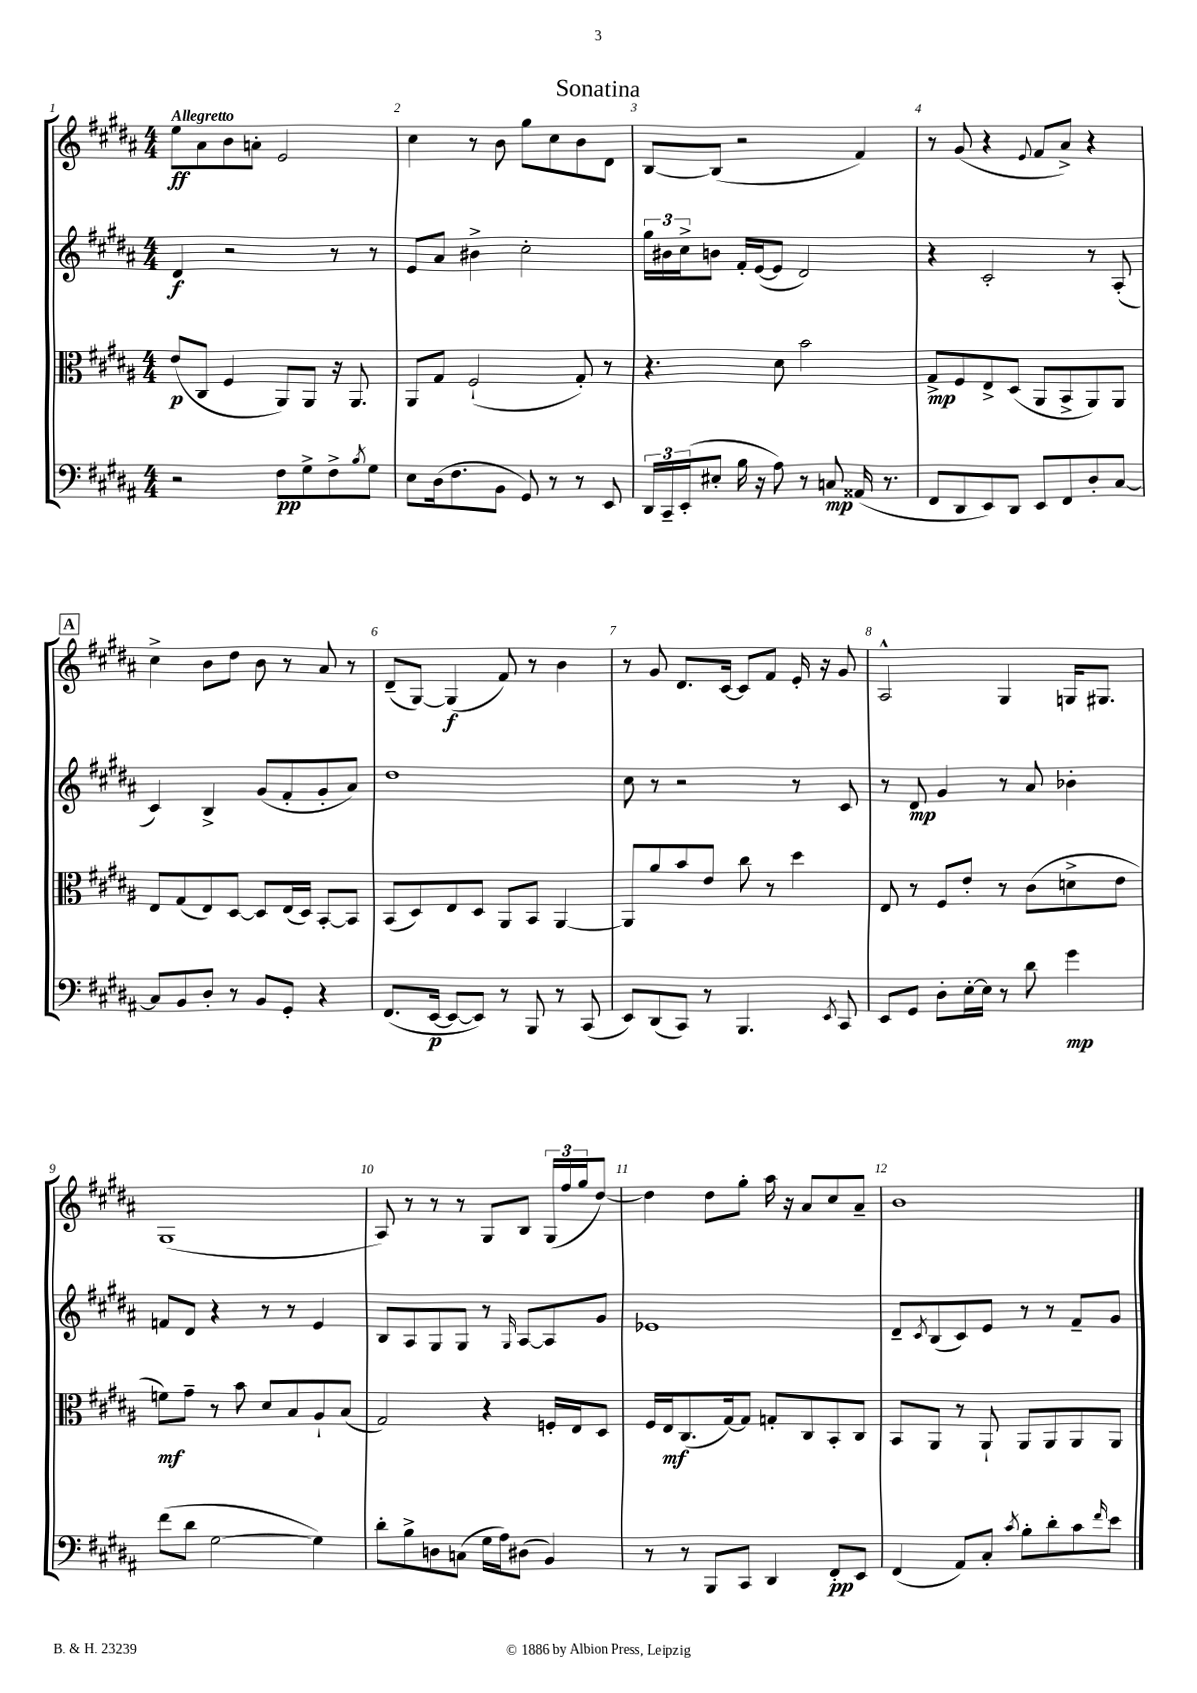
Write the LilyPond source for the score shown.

\header { title = "Sonatina" }
<<
\new StaffGroup <<
\new Staff = "s0" {
    \clef treble \key b \major \numericTimeSignature \time 4/4 \tempo "Allegretto"
    e''8\ff ais'8 b'8 a'8-. e'2 |
    cis''4 r8 b'8 gis''8 cis''8 b'8 dis'8 |
    b8~ b8( r2 fis'4) |
    r8 gis'8( r4 \appoggiatura { e'8 } fis'8 ais'8->) r4 |
    \mark \markup { \box "A" } cis''4-> b'8 dis''8 b'8 r8 ais'8 r8 |
    dis'8--( gis8~) gis4\f( fis'8) r8 b'4 |
    r8 gis'8 dis'8. cis'16~ cis'8 fis'8 e'16-. r16 gis'8 |
    ais2-^ gis4 g16 gis8. |
    gis1( |
    ais8) r8 r8 r8 gis8 b8 \tuplet 3/2 { gis16( fis''16 gis''16 } dis''8~) |
    dis''4 dis''8 gis''8-. ais''16 r16 ais'8 cis''8 ais'8-- |
    b'1 \bar "|." |
}
\new Staff = "s1" {
    \clef treble \key b \major \numericTimeSignature \time 4/4
    dis'4\f r2 r8 r8 |
    e'8 ais'8 bis'4-> cis''2-. |
    \tuplet 3/2 { gis''16 bis'16 cis''16-> } b'8 fis'16-. e'16~( e'8 dis'2) |
    r4 cis'2-. r8 ais8-.( |
    \mark \markup { \box "A" } cis'4) b4-> gis'8( fis'8-. gis'8-. ais'8) |
    dis''1 |
    cis''8 r8 r2 r8 cis'8 |
    r8 dis'8\mp gis'4 r8 ais'8 bes'4-. |
    f'8 dis'8 r4 r8 r8 e'4 |
    b8 ais8 gis8 gis8 r8 \grace { gis16 } ais8~ ais8 gis'8 |
    ees'1 |
    dis'8-- \acciaccatura { cis'8 } b8( cis'8) e'8 r8 r8 fis'8-- gis'8 \bar "|." |
}
\new Staff = "s2" {
    \clef alto \key b \major \numericTimeSignature \time 4/4
    e'8\p( cis8 fis4 ais,8) ais,8 r16 ais,8. |
    ais,8 gis8 fis2-!( gis8-.) r8 |
    r4. dis'8 b'2 |
    gis8->\mp fis8 e8-> dis8( ais,8 b,8-> ais,8) ais,8 |
    \mark \markup { \box "A" } e8 gis8( e8) dis8~ dis8 e16( dis16) b,8~-. b,8 |
    b,8( dis8) e8 dis8 ais,8 b,8 ais,4~ |
    ais,8 ais'8 b'8 e'8 cis''8 r8 dis''4 |
    e8 r8 fis8 e'8-. r8 cis'8( d'8-> e'8 |
    f'8\mf) gis'8-- r8 b'8 dis'8 b8 ais8-! b8( |
    gis2) r4 f16-. e16 dis8 |
    fis16 e16\mf cis8.( gis16~) gis8 g8-. cis8 b,8-. cis8 |
    b,8 ais,8 r8 ais,8-! ais,8 ais,8 ais,8 ais,8 \bar "|." |
}
\new Staff = "s3" {
    \clef bass \key b \major \numericTimeSignature \time 4/4
    r2 fis8\pp gis8-> fis8-> \acciaccatura { b8 } gis8 |
    e8 dis16( fis8. b,8 gis,8) r8 r8 e,8 |
    \tuplet 3/2 { dis,16 cis,16-- e,16-.( } eis8-. b16 r16 ais8) r8 c8\mp aisis,16( r8. |
    fis,8 dis,8 e,8) dis,8 e,8 fis,8 dis8-. cis8~ |
    \mark \markup { \box "A" } cis8 b,8 dis8-. r8 b,8 gis,8-. r4 |
    fis,8.( e,16~\p e,8~ e,8) r8 b,,8 r8 cis,8( |
    e,8) dis,8( cis,8) r8 b,,4. \acciaccatura { e,8 } cis,8 |
    e,8 gis,8 dis8-. e16~-. e16 r8 dis'8 gis'4\mp |
    fis'8( dis'8 gis2~ gis4) |
    dis'8-. b8-> d8 c8( gis16 ais16) dis8( b,4) |
    r8 r8 b,,8 cis,8 dis,4 fis,8-.\pp e,8 |
    fis,4( ais,8) cis8-. \acciaccatura { cis'8 } b8-. dis'8-. cis'8 \grace { fis'16 } e'8 \bar "|." |
}
>>
>>
\layout { \context { \Score \override BarNumber.break-visibility = ##(#f #t #t) barNumberVisibility = #all-bar-numbers-visible } }
